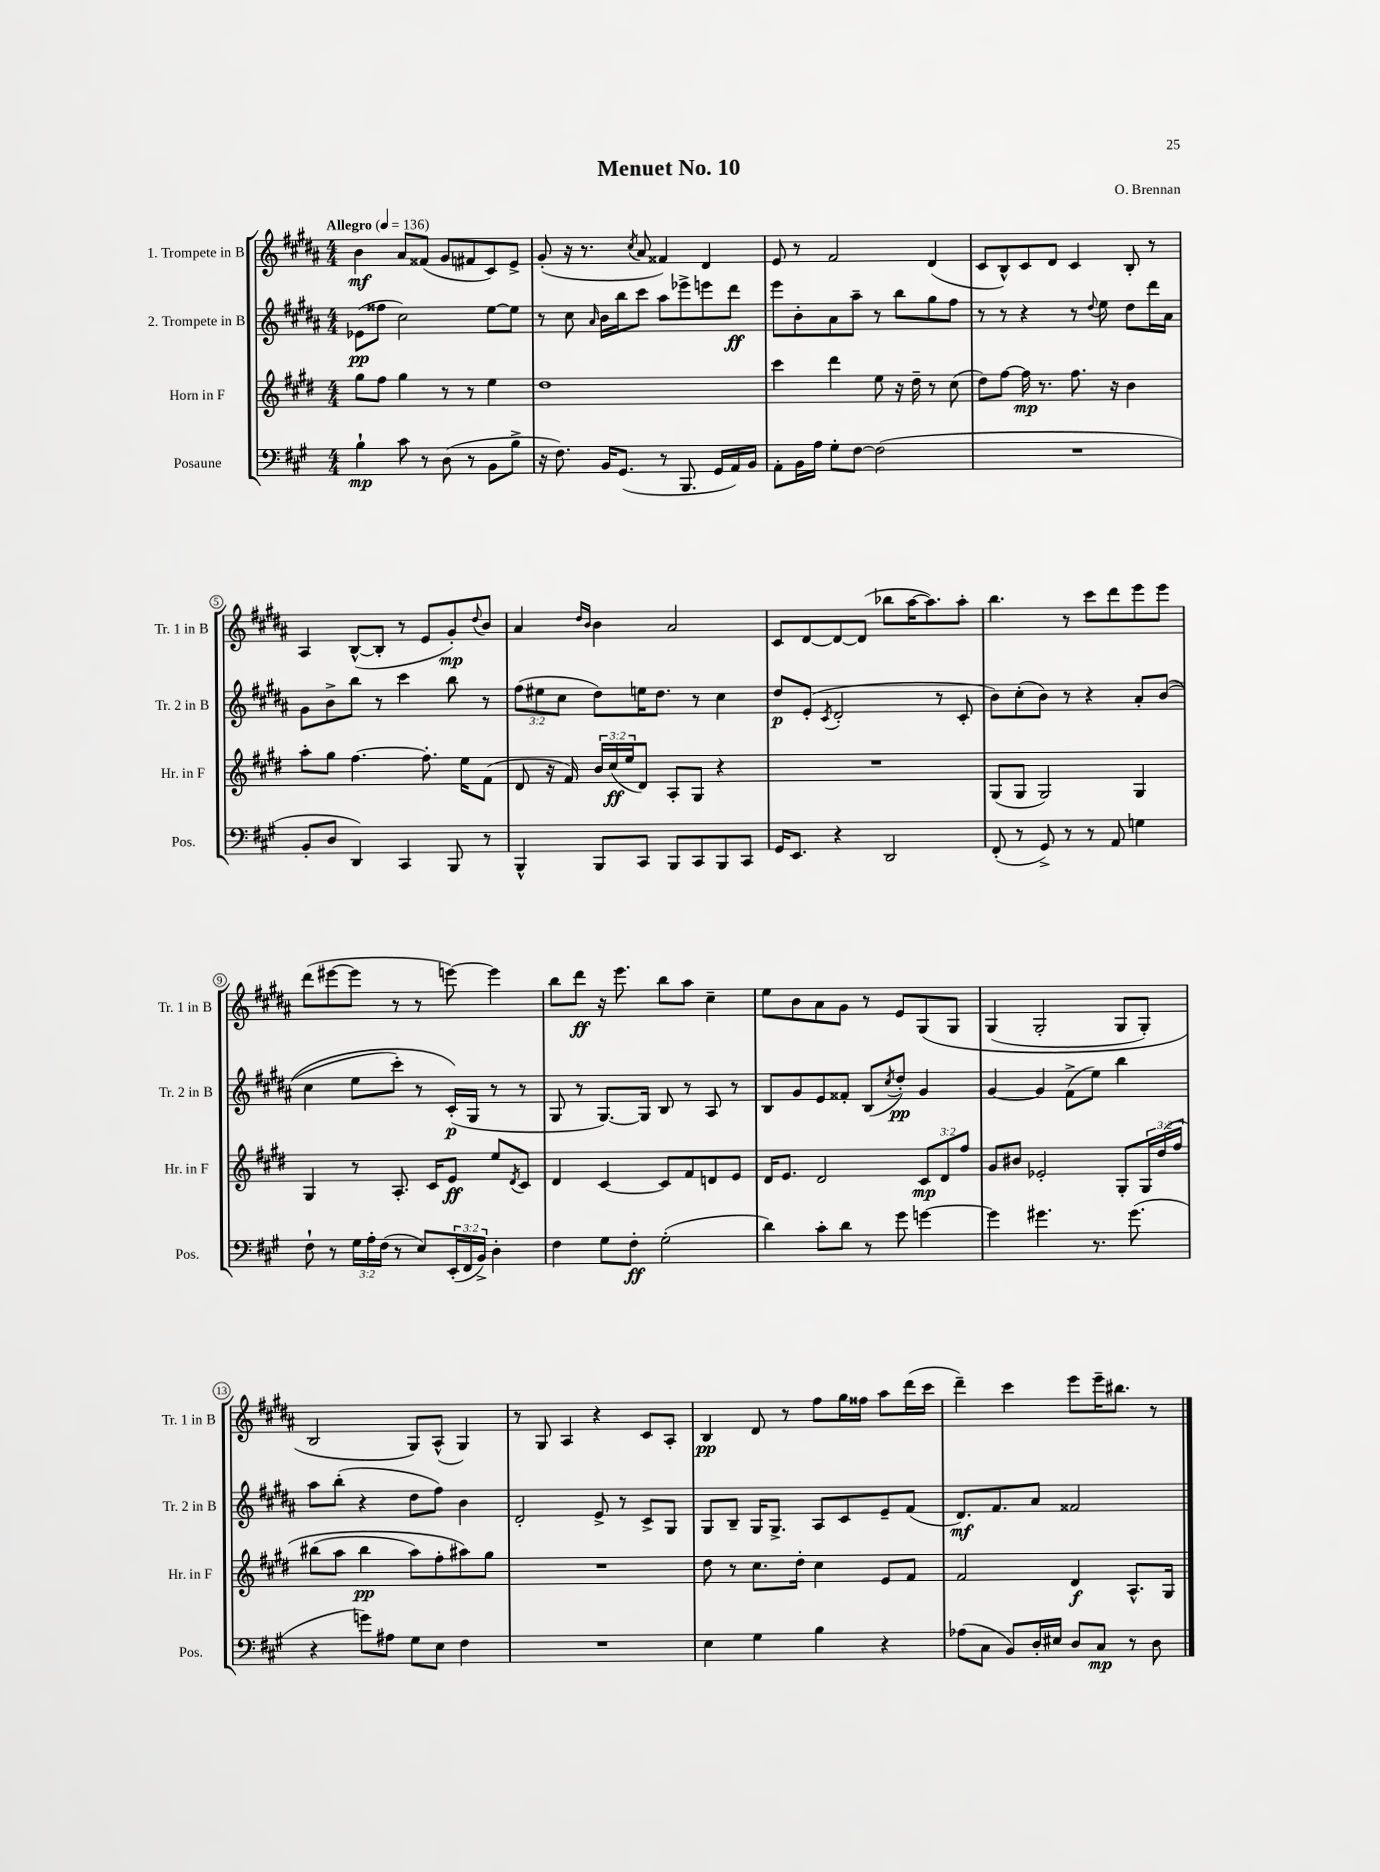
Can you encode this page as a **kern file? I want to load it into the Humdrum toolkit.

**kern	**dynam	**kern	**dynam	**kern	**dynam	**kern	**dynam
*part4	*part4	*part3	*part3	*part2	*part2	*part1	*part1
*staff4	*staff4	*staff3	*staff3	*staff2	*staff2	*staff1	*staff1
*I"Posaune	*	*I"Horn in F	*	*I"2. Trompete in B	*	*I"1. Trompete in B	*
*I'Pos.	*	*I'Hr. in F	*	*I'Tr. 2 in B	*	*I'Tr. 1 in B	*
*clefF4	*	*clefG2	*	*clefG2	*	*clefG2	*
*k[f#c#g#]	*	*k[f#c#g#d#]	*	*k[f#c#g#d#a#]	*	*k[f#c#g#d#a#]	*
*M4/4	*	*M4/4	*	*M4/4	*	*M4/4	*
*MM136	*	*MM136	*	*MM136	*	*MM136	*
=1	=1	=1	=1	=1	=1	=1	=1
!	!	!	!	!	!	!LO:TX:a:B:t=Allegro	!
4B`\	mp	8gg#\L	.	(8e-X\L	pp	4b\	mf
.	.	8ff#\J	.	8ff##X\J	.	.	.
8c#\	.	4gg#\	.	2cc#\)	.	8a#/L	.
8r	.	.	.	.	.	(8f##X/J	.
(8D\	.	8r	.	.	.	8g#/L	.
8r	.	8r	.	.	.	8f#X/	.
8BB\L	.	4ee\	.	[8ee\L	.	8c#/)	.
8B^\J	.	.	.	8ee\J]	.	8e^/J	.
=2	=2	=2	=2	=2	=2	=2	=2
16r	.	1dd#	.	8r	.	(8g#'/	.
8.F#\)	.	.	.	.	.	.	.
.	.	.	.	8cc#\	.	16r	.
.	.	.	.	.	.	8.r	.
.	.	.	.	16qqa#/	.	.	.
16BB/KL	.	.	.	16b\LL	.	.	.
(8.GG#/J	.	.	.	16bb\J	.	.	.
.	.	.	.	.	.	8qcc#/	.
.	.	.	.	8ccc#\J	.	8a#/	.
8r	.	.	.	8aa#\L	.	4f##X/)	.
8.BBB/	.	.	.	8eee-X^\	.	.	.
.	.	.	.	8eeen\	.	4d#/	.
16GG#/LL	.	.	.	.	.	.	.
16AA/)	.	.	.	8ddd#\J	ff	.	.
16BB/JJ	.	.	.	.	.	.	.
=3	=3	=3	=3	=3	=3	=3	=3
8AA'\L	.	4ccc#\	.	8eee\L	.	8e/	.
16BB\L	.	.	.	8b'\	.	8r	.
16A\JJ	.	.	.	.	.	.	.
8G#'\L	.	4ddd#\	.	8a#\	.	2f#/	.
[8F#\J	.	.	.	8aa#~\J	.	.	.
(2F#\]	.	8ee\	.	8r	.	.	.
.	.	16r	.	8bb\L	.	.	.
.	.	16dd#~\	.	.	.	.	.
.	.	8r	.	8gg#\	.	(4d#/	.
.	.	(8cc#\	.	8ff#\J	.	.	.
=4	=4	=4	=4	=4	=4	=4	=4
1r	.	8dd#\L)	.	8r	.	8c#/L	.
.	.	[8ff#\J	.	8r	.	8B^^/)	.
.	.	16ff#\]	mp	4r	.	8c#/	.
.	.	8.r	.	.	.	.	.
.	.	.	.	.	.	8d#/J	.
.	.	8.ff#\	.	8r	.	4c#/	.
.	.	.	.	8qqdd#/	.	.	.
.	.	.	.	8ee\	.	.	.
.	.	16r	.	.	.	.	.
.	.	4b\	.	8dd#\L	.	8B'/	.
.	.	.	.	16ddd#\L	.	8r	.
.	.	.	.	16a#\JJ	.	.	.
!!LO:LB:g=z
=5	=5	=5	=5	=5	=5	=5	=5
8BB'/L	.	8aa'\L	.	8g#\L	.	4A#/	.
8D/J	.	8gg#\J	.	8b^\	.	.	.
4DD/)	.	[4.ff#\	.	8bb\J	.	([8B^^/L	.
.	.	.	.	8r	.	8B'/J]	.
4CC#/	.	.	.	4ccc#\	.	8r	.
.	.	8.ff#'\]	.	.	.	8e/L	.
8BBB/	.	.	.	8bb\	.	8g#'/)	mp
.	.	16ee\KL	.	.	.	.	.
.	.	.	.	.	.	8qqdd#/	.
8r	.	(8f#\J	.	8r	.	8b/J	.
=6	=6	=6	=6	=6	=6	=6	=6
4BBB^^/	.	8d#/	.	(12ff#\L	.	4a#/	.
.	.	.	.	12ee#X\	.	.	.
.	.	16r	.	.	.	.	.
.	.	.	.	12cc#\J	.	.	.
.	.	16f#/)	.	.	.	.	.
.	.	.	.	.	.	16qqdd#/LL	.
.	.	.	.	.	.	16qqb/JJ	.
8BBB/L	.	24b/LL	.	8dd#\L)	.	4b\	.
.	.	(24cc#/	ff	.	.	.	.
.	.	24ee/J	.	.	.	.	.
8CC#/J	.	8d#/J)	.	16een\K	.	.	.
.	.	.	.	8.dd#\J	.	.	.
8BBB/L	.	8A'/L	.	.	.	2a#/	.
8CC#/	.	8G#/J	.	8r	.	.	.
8BBB/	.	4r	.	4cc#\	.	.	.
8CC#/J	.	.	.	.	.	.	.
=7	=7	=7	=7	=7	=7	=7	=7
16GG#/KL	.	1r	.	8dd#/L	p	8c#/L	.
8.EE/J	.	.	.	.	.	.	.
.	.	.	.	(8e'/J	.	[8d#/	.
.	.	.	.	8qc#/	.	.	.
4r	.	.	.	2d#'/	.	8d#/_	.
.	.	.	.	.	.	(8d#/J]	.
2DD/	.	.	.	.	.	8bb-X\L	.
.	.	.	.	.	.	[16aa#\K	.
.	.	.	.	.	.	8.aa#\])	.
.	.	.	.	8r	.	.	.
.	.	.	.	8c#'/	.	8aa#'\J	.
=8	=8	=8	=8	=8	=8	=8	=8
(8FF#'/	.	(8G#/L	.	8b\L)	.	4.bb\	.
8r	.	8G#/J	.	(8cc#'\	.	.	.
8GG#^/)	.	2G#/)	.	8b\J)	.	.	.
8r	.	.	.	8r	.	8r	.
8r	.	.	.	4r	.	8ccc#\L	.
8AA/	.	.	.	.	.	8ddd#\	.
4Gn\	.	4G#/	.	8a#'/L	.	8eee\	.
.	.	.	.	((8b/J	.	8eee\J	.
!!LO:LB:g=z
=9	=9	=9	=9	=9	=9	=9	=9
8F#`\	.	4G#/	.	4cc#\	.	(8ddd#\L	.
8r	.	.	.	.	.	[8eee#X\	.
24G#\LL	.	8r	.	8ee\L	.	8eee#\J]	.
24A'\	.	.	.	.	.	.	.
(24F#\JJ	.	.	.	.	.	.	.
8r	.	8.A'/	.	8ccc#'\J)	.	8r	.
8E/L)	.	.	.	8r	.	8r	.
.	.	16c#/KL	.	.	.	.	.
(24EE'/L	.	8e/J	ff	(16c#'/LL)	p	[8eeen\)	.
24FF#/	.	.	.	.	.	.	.
.	.	.	.	16G#/JJ	.	.	.
24BB^/JJ)	.	.	.	.	.	.	.
4D'\	.	8ee/L	.	8r	.	4eee\]	.
.	.	8qd#/	.	.	.	.	.
.	.	8c#/J	.	8r	.	.	.
=10	=10	=10	=10	=10	=10	=10	=10
4F#\	.	4d#/	.	8G#/	.	8bb\L	.
.	.	.	.	8r	.	8ddd#\J	ff
8G#\L	.	[4c#/	.	[8.G#/L)	.	16r	.
.	.	.	.	.	.	8.eee\	.
8F#'\J	ff	.	.	.	.	.	.
.	.	.	.	16G#/Jk]	.	.	.
(2G#'\	.	8c#/L]	.	8B/	.	8bb\L	.
.	.	8f#/	.	8r	.	8aa#\J	.
.	.	8dn/	.	8A#/	.	4cc#~\	.
.	.	8e/J	.	8r	.	.	.
=11	=11	=11	=11	=11	=11	=11	=11
4d\)	.	16d#/KL	.	8B/L	.	8ee\L	.
.	.	8.e/J	.	.	.	.	.
.	.	.	.	8g#/	.	8b\	.
8c#'\L	.	2d#/	.	8e/	.	8a#\	.
8d\J	.	.	.	8f##X'/J	.	8g#\J	.
8r	.	.	.	(8B/L	.	8r	.
.	.	.	.	8qcc#/	.	.	.
8g#\	.	.	.	8dd#'/J)	pp	8e/L	.
[4gn\	.	12c#/L	mp	4g#/	.	(8G#/	.
.	.	12d#/	.	.	.	.	.
.	.	.	.	.	.	8G#/J	.
.	.	12ff#/J	.	.	.	.	.
=12	=12	=12	=12	=12	=12	=12	=12
4g\]	.	8g#/L	.	[4g#/	.	(4G#/	.
.	.	8b#X/J	.	.	.	.	.
4.g#X\	.	2e-X'/	.	4g#/]	.	2G#'/	.
.	.	.	.	(8f#^\L	.	.	.
8.r	.	.	.	8ee\J)	.	.	.
.	.	8G#'/L	.	4bb\	.	8G#/L	.
(8.g#\	.	.	.	.	.	.	.
.	.	24G#/L	.	.	.	8G#'/J)	.
.	.	(24dd#/	.	.	.	.	.
.	.	24ff#/JJ	.	.	.	.	.
!!LO:LB:g=z
=13	=13	=13	=13	=13	=13	=13	=13
4r	.	(8bb#X\L	.	8aa#\L	.	2B/	.
.	.	8aa\J	.	(8bb'\J	.	.	.
8gn\L)	.	4bb#\	pp	4r	.	.	.
8A#X\J	.	.	.	.	.	.	.
8G#\L	.	8aa\L)	.	8dd#\L	.	8G#/L)	.
8E\J	.	8ff#'\	.	8ff#\J)	.	(8A#^^/J	.
4F#\	.	8aa#X\)	.	4b\	.	4G#/)	.
.	.	8gg#\J	.	.	.	.	.
=14	=14	=14	=14	=14	=14	=14	=14
1r	.	1r	.	2d#'/	.	8r	.
.	.	.	.	.	.	8G#/	.
.	.	.	.	.	.	4A#/	.
.	.	.	.	8e^/	.	4r	.
.	.	.	.	8r	.	.	.
.	.	.	.	8c#^/L	.	8c#/L	.
.	.	.	.	8G#/J	.	8A#'/J	.
=15	=15	=15	=15	=15	=15	=15	=15
4E\	.	8dd#\	.	8G#/L	.	4B/	pp
.	.	8r	.	8B~/J	.	.	.
4G#\	.	8.cc#\L	.	16G#/KL	.	8d#/	.
.	.	.	.	8.G#^/J	.	.	.
.	.	.	.	.	.	8r	.
.	.	16dd#'\Jk	.	.	.	.	.
4B\	.	4cc#\	.	8A#/L	.	8ff#\L	.
.	.	.	.	8c#/	.	16gg#\L	.
.	.	.	.	.	.	16ff##X\JJ	.
4r	.	8e/L	.	8e~/	.	8aa#\L	.
.	.	8f#/J	.	(8f#/J	.	(16ddd#\L	.
.	.	.	.	.	.	16ccc#\JJ	.
=16	=16	=16	=16	=16	=16	=16	=16
(8A-X\L	.	2f#/	.	8.d#/L)	mf	4ddd#~\)	.
8C#\J	.	.	.	.	.	.	.
.	.	.	.	8.f#/	.	.	.
8BB/L)	.	.	.	.	.	4ccc#\	.
16D'/L	.	.	.	8a#/J	.	.	.
16E#X/JJ	.	.	.	.	.	.	.
8D/L	.	4d#/	f	2f##X/	.	8eee\L	.
8C#/J	mp	.	.	.	.	16eee~\K	.
.	.	.	.	.	.	8.bb#X\J	.
8r	.	8.A^^/L	.	.	.	.	.
8D\	.	.	.	.	.	8r	.
.	.	16G#/Jk	.	.	.	.	.
==	==	==	==	==	==	==	==
*-	*-	*-	*-	*-	*-	*-	*-
